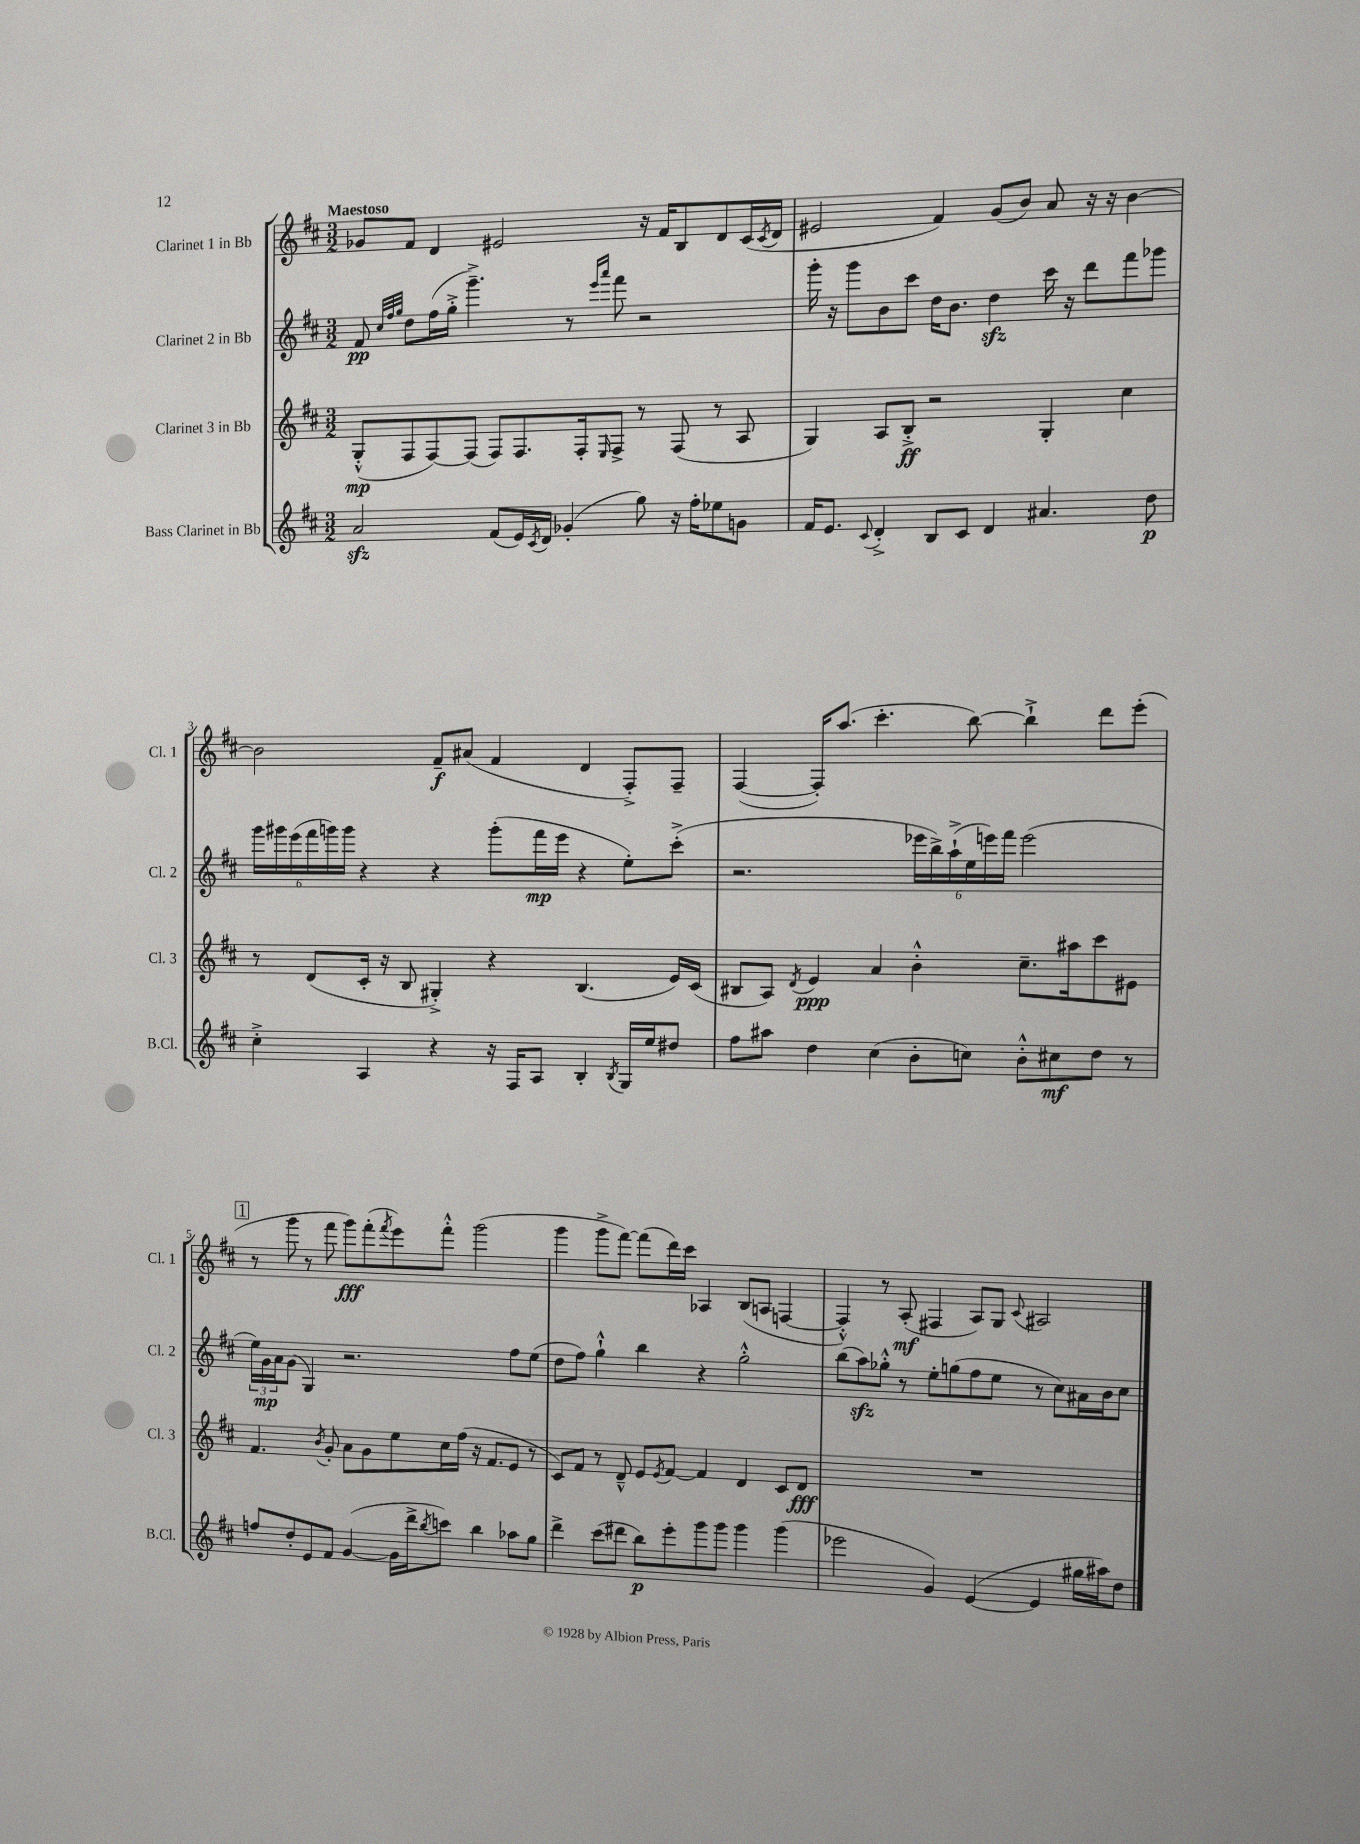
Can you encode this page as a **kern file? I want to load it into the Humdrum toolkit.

**kern	**kern	**kern	**kern
*staff4	*staff3	*staff2	*staff1
*clefG2	*clefG2	*clefG2	*clefG2
*k[f#c#]	*k[f#c#]	*k[f#c#]	*k[f#c#]
*M3/2	*M3/2	*M3/2	*M3/2
2a	(8G'^^	8f#	8g-
.	.	32qqcc#	.
.	.	32qqff#	.
.	.	32qqgg	.
.	8F#	8dd	8f#
.	[8F#)	(16ff#	4d
.	.	16gg'^	.
.	(8F#]	4.ggg~^)	.
(8f#	8F#)	.	2e#
16e)	8.F#	.	.
8qc#	.	.	.
16d	.	.	.
(4g-'	.	8r	.
.	16F#'	.	.
.	.	16qqeee	.
.	16qqE	16qqaaa	.
.	8F#^	8fff#	.
8gg)	8r	2r	16r
.	.	.	16f#
16r	(8F#	.	8B
16ff#'	.	.	.
8ee-	8r	.	8d
8g	8A	.	(16c#
.	.	.	8qc#
.	.	.	16d
=	=	=	=
16f#	4G)	16ggg'	2e#
8.e	.	16r	.
.	.	8ggg	.
8qqc#	.	.	.
4d'^	8A	8b	.
.	8B'^	8ccc#	.
8B	2r	16dd	4f#)
.	.	8.b	.
8c#	.	.	.
4d	.	4dd	(8g
.	.	.	8b)
4.a#	4G'	16ccc#	8a
.	.	16r	.
.	.	8ddd	16r
.	.	.	16r
.	4cc#	8fff#	[4b
8dd	.	8ggg-	.
=	=	=	=
4cc#'^	8r	24ggg	2b]
.	.	24ggg#	.
.	.	(24eee	.
.	(8d	24fff#	.
.	.	24ggg)	.
.	.	24ggg	.
4A	16c#'	4r	.
.	16r	.	.
.	8B	.	.
4r	4G#'^)	4r	8f#~
.	.	.	(8a#
16r	4r	(8ggg'	4f#
16F#	.	.	.
8A	.	16fff#	.
.	.	16eee	.
4B'	(4.B	4r	4d
8qB	.	.	.
16G	.	8ee')	8F#'^)
16ee	.	.	.
8dd#	16e)	(8ccc#'^	8F#~
.	(16c#	.	.
=	=	=	=
8ff#	8B#	2.r	([4F#
8aa#	8A)	.	.
.	8qd	.	.
4dd	4e	.	16F#'])
.	.	.	(8.aa
(4cc#	4a	.	4.ccc#'
8b'	4b'^^	24eee-	.
.	.	24bb^)	.
.	.	(24aa`^	.
8cc)	.	24ee	[8bb)
.	.	24eee)	.
.	.	24fff#	.
8b'^^	8.cc#~	(2eee	4bb`^]
8cc#	.	.	.
.	16aa#	.	.
8dd	8ccc#	.	8ddd
8r	8e#	.	(8eee'
=	=	=	=
8ff	4.f#	24ee)	8r
.	.	24g	.
.	.	24a	.
8dd'	.	(8g	8ggg
8e	.	4G)	8r
.	8qb	.	.
8f#	8g'	.	8fff#
([4g	8a	2.r	8ggg)
.	8g	.	(8fff#'
.	.	.	8qfff#
16g]	8ee	.	8eee)
16ddd^	.	.	.
8qbb	.	.	.
8ccc)	16cc#	.	8fff#'^^
.	(16ff#	.	.
4bb	16r	.	(2ggg
.	8.f#	.	.
8aa-	8e	8ff#	.
8gg	8r	(8ee	.
=	=	=	=
4ddd^	8c#)	8dd	4ggg
.	8f#	8ff#)	.
(8ccc#	8r	4gg`^^	8ggg^
8ddd#	8d~^^	.	[8fff#)
8bb)	8e	4bb	(8fff#]
.	8qe	.	.
8eee'	[8f#	.	16ddd)
.	.	.	16ccc#
8ggg	4f#]	4r	4A-
8ggg	.	.	.
4ggg	4d	2gg'^^	(8B
.	.	.	8A
(4ggg	8c#	.	[4F
.	8d	.	.
=	=	=	=
2eee-	1.r	(8bb	4F'^^])
.	.	8aa)	.
.	.	8gg-'^^	8r
.	.	8r	(8A'
4g)	.	8ee'	4F#
.	.	(8gg	.
([4e	.	8ff#	8A)
.	.	8ee	8G
.	.	.	8qqc#
4e]	.	8r	2A#
.	.	8cc#)	.
16gg#	.	16a#	.
16aa#)	.	16b	.
8dd	.	8cc#	.
==	==	==	==
*-	*-	*-	*-
